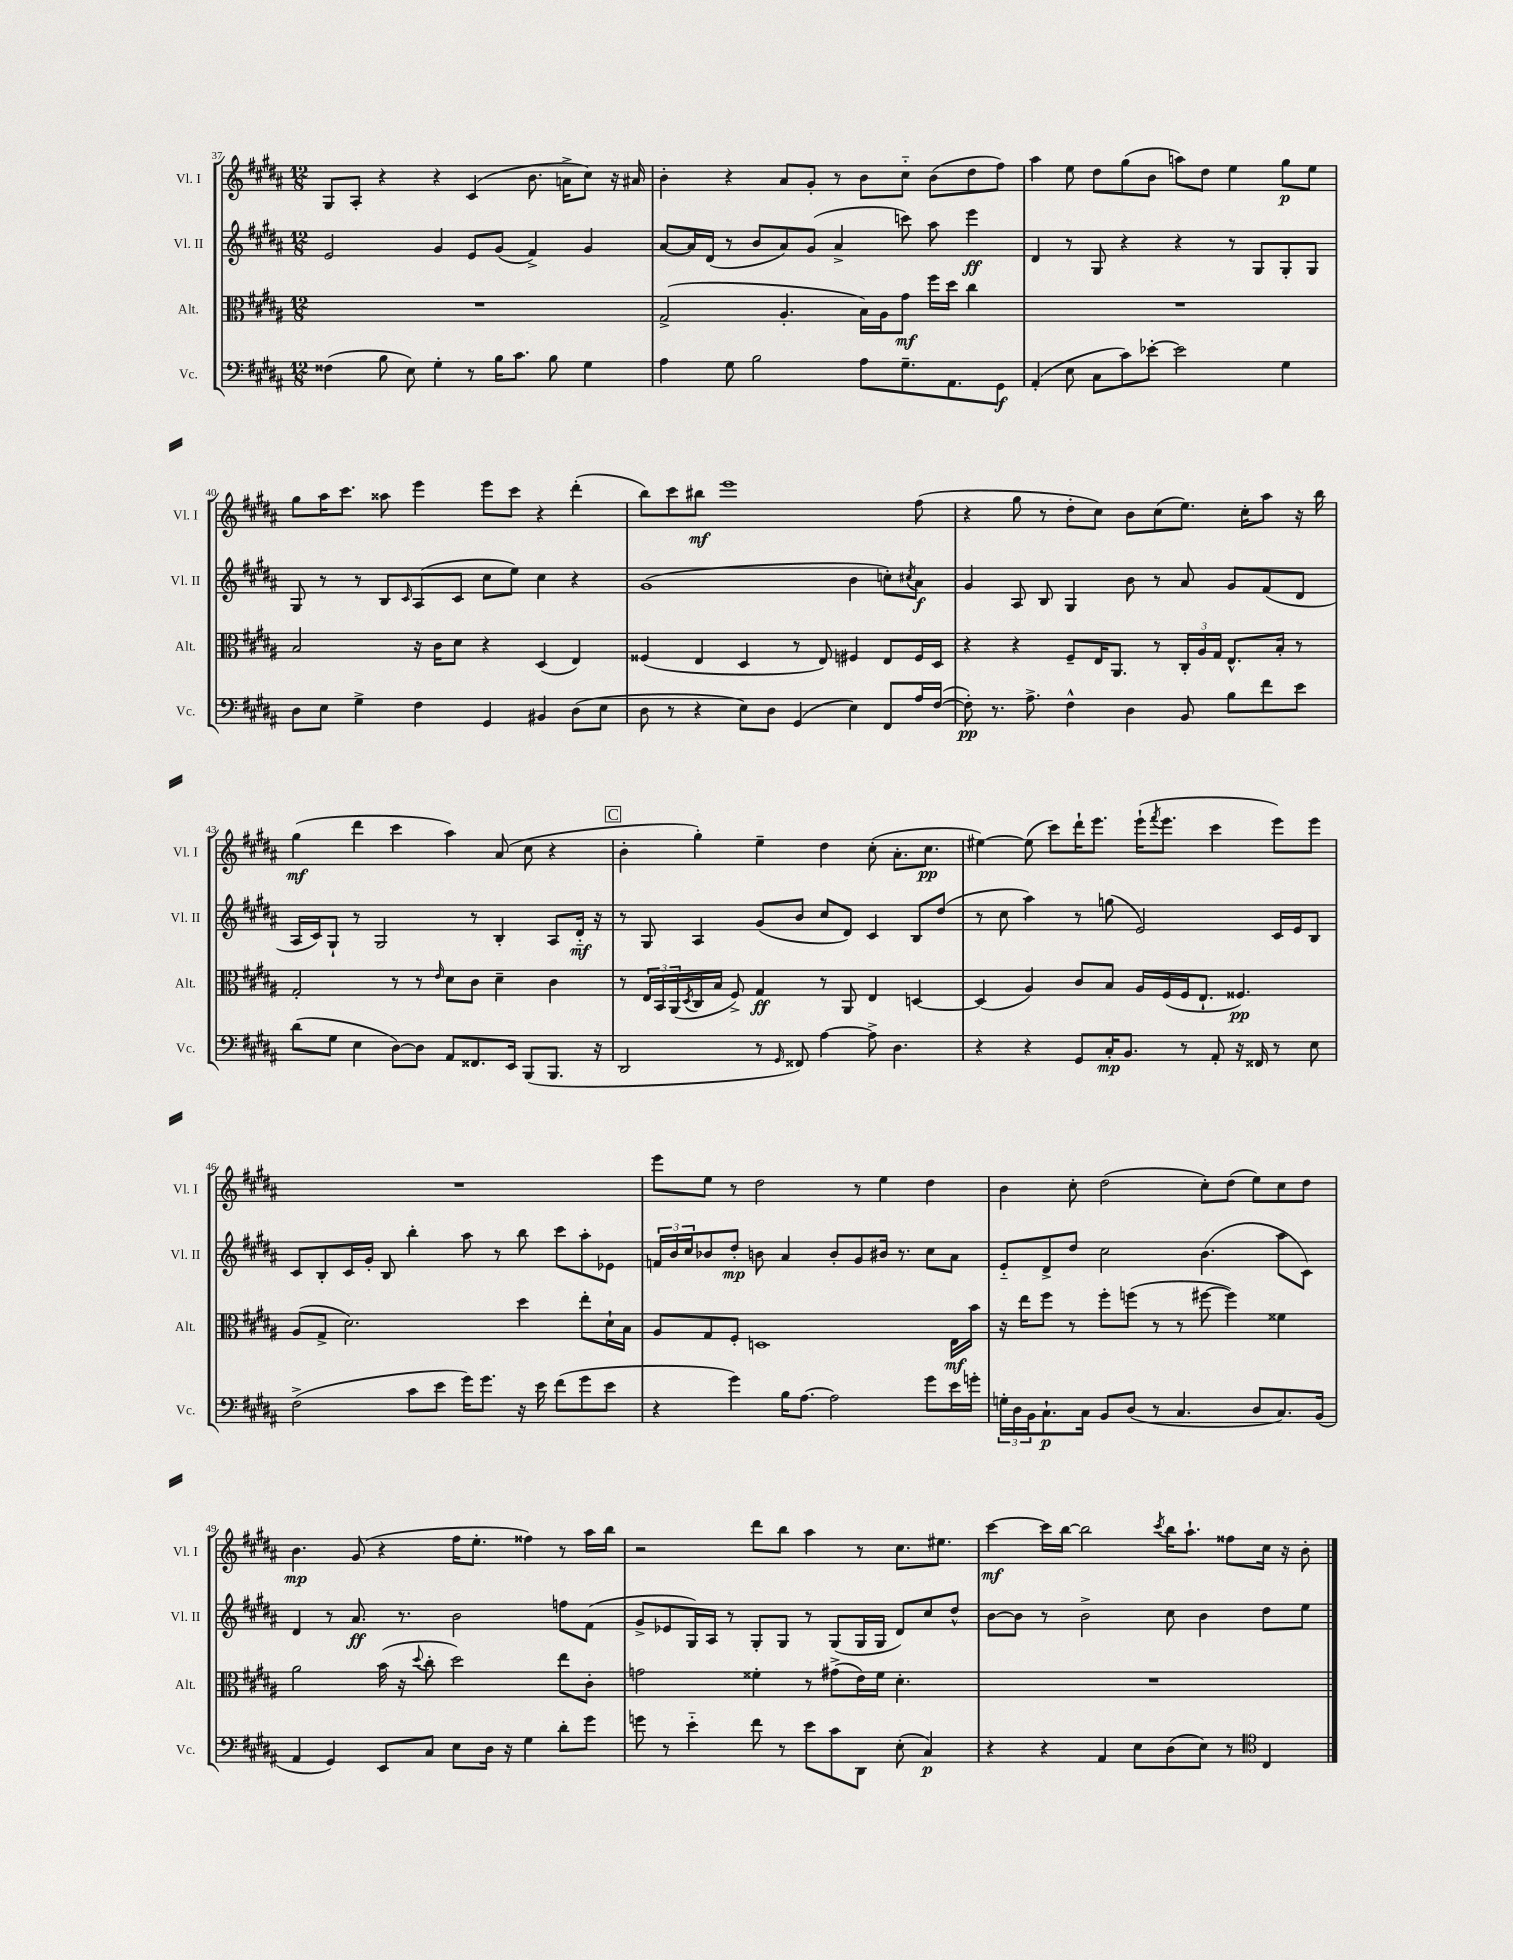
<<
\new StaffGroup <<
\new Staff = "s0" \with { instrumentName = "Vl. I" shortInstrumentName = "Vl. I" } {
    \clef treble \key b \major \numericTimeSignature \time 12/8
    gis8 ais8-. r4 r4 cis'4( b'8. a'16-> cis''8) r16 ais'16 |
    b'4-. r4 ais'8 gis'8-. r8 b'8 cis''8-_ b'8( dis''8 fis''8) |
    ais''4 e''8 dis''8 gis''8( b'8 a''8) dis''8 e''4 gis''8\p e''8 |
    gis''8 ais''16 cis'''8. aisis''8 e'''4 e'''8 cis'''8 r4 dis'''4-.( |
    b''8) cis'''8 bis''8\mf e'''1 fis''8( |
    r4 gis''8 r8 dis''8-. cis''8) b'8 cis''8( e''8.) cis''16-. ais''8 r16 b''16 |
    gis''4\mf( dis'''4 cis'''4 ais''4) ais'8( cis''8 r4 |
    \mark \markup { \box "C" } b'4-. gis''4-.) e''4-- dis''4 cis''8-.( ais'8.-. cis''8.\pp |
    eis''4~) eis''8( cis'''8) dis'''16-! e'''8. e'''16-!( \acciaccatura { fis'''8 } e'''8. cis'''4 e'''8) e'''8 |
    R1. |
    e'''8 e''8 r8 dis''2 r8 e''4 dis''4 |
    b'4 cis''8-. dis''2( cis''8-.) dis''8( e''8) cis''8 dis''8 |
    b'4.\mp gis'8( r4 fis''16 e''8.-. fisis''4) r8 ais''16 b''16 |
    r2 dis'''8 b''8 ais''4 r8 cis''8. eis''8. |
    cis'''4~\mf cis'''16 b''16~ b''2 \acciaccatura { cis'''8 } b''16 ais''8.-! fisis''8 cis''16 r16 b'8-. \bar "|." |
}
\new Staff = "s1" \with { instrumentName = "Vl. II" shortInstrumentName = "Vl. II" } {
    \clef treble \key b \major \numericTimeSignature \time 12/8
    e'2 gis'4 e'8 gis'8( fis'4->) gis'4 |
    ais'8~ ais'16 dis'16( r8 b'8 ais'8) gis'8( ais'4-> c'''8) ais''8 e'''4\ff |
    dis'4 r8 gis8 r4 r4 r8 gis8 gis8-. gis8 |
    gis8 r8 r8 b8 \grace { cis'16 } ais8( cis'8 cis''8 e''8) cis''4 r4 |
    gis'1( b'4 c''8-.) \acciaccatura { cis''8 } ais'8\f |
    gis'4 ais8 b8 gis4 b'8 r8 ais'8 gis'8 fis'8( dis'8 |
    ais16 cis'16) gis8-! r8 gis2 r8 b4-. ais8 dis'16-_\mf r16 |
    \mark \markup { \box "C" } r8 gis8 ais4 gis'8( b'8 cis''8 dis'8) cis'4 b8 dis''8( |
    r8 cis''8 ais''4) r8 g''8( e'2) cis'16 e'16 b8 |
    cis'8 b8-. cis'16 gis'16-. b8 b''4-. ais''8 r8 b''8 cis'''8 ais''8-. ees'8 |
    \tuplet 3/2 { f'16 b'16 cis''16 } bes'8 dis''8-.\mp b'8 ais'4 b'8-. gis'8 bis'16 r8. cis''8 ais'8 |
    e'8-_ dis'8-> dis''8 cis''2 b'4.( ais''8 cis'8) |
    dis'4 r8 ais'8.\ff r8. b'2 f''8 fis'8( |
    gis'8-> ees'8 gis16) ais16 r8 gis8-. gis8 r8 gis8( gis16 gis16 dis'8) cis''8 dis''8-^ |
    b'8~ b'8 r8 b'2-> cis''8 b'4 dis''8 e''8 \bar "|." |
}
\new Staff = "s2" \with { instrumentName = "Alt." shortInstrumentName = "Alt." } {
    \clef alto \key b \major \numericTimeSignature \time 12/8
    R1. |
    gis2->( ais4.-. b16) ais16 gis'8\mf fis''16 dis''16 cis''4 |
    R1. |
    b2 r16 cis'16 dis'8 r4 dis4( e4) |
    fisis4( e4 dis4 r8 e8) fis4 e8 fis16 dis16 |
    r4 r4 fis8-- e16 ais,8. r8 \tuplet 3/2 { cis16-. ais16 gis16 } e8.-^ b16-. r8 |
    gis2-. r8 r8 \grace { e'16 } dis'8 cis'8 dis'4-- cis'4 |
    \mark \markup { \box "C" } r8 \tuplet 3/2 { e16 b,16 ais,16( } \acciaccatura { dis8 } cis16 b16 fis8->) gis4\ff r8 ais,8 e4 d4~ |
    d4( ais4) cis'8 b8 ais16 fis16( fis16 e8.-! fisis4.\pp) |
    ais8( gis8-> dis'2.) dis''4 e''8-. dis'16-! b16 |
    ais8 gis8 fis8-. d1 e16\mf b'16 |
    r16 e''16 fis''8 r8 fis''8-. f''8( r8 r8 fis''8~ fis''4) fisis'4 |
    ais'2 b'16( r16 \appoggiatura { dis''8 } cis''8-. dis''2) e''8 cis'8-. |
    g'2 fisis'4-. r8 gis'8->( e'16) fisis'16 dis'4.-. |
    R1. \bar "|." |
}
\new Staff = "s3" \with { instrumentName = "Vc." shortInstrumentName = "Vc." } {
    \clef bass \key b \major \numericTimeSignature \time 12/8
    fisis4( b8 e8) gis4-. r8 b16 cis'8. b8 gis4 |
    ais4 gis8 b2 ais8 gis8.-- ais,8. gis,8\f |
    ais,4-.( e8 cis8 cis'8) ees'8~-. ees'2 gis4 |
    dis8 e8 gis4-> fis4 gis,4 bis,4 dis8( e8 |
    dis8 r8 r4 e8) dis8 gis,4( e4) fis,8 ais16 fis16~( |
    fis8-.\pp) r8. ais8.-> fis4-^ dis4 b,8 b8 fis'8 e'8 |
    dis'8( gis8 e4 dis8~) dis8 ais,8 fisis,8. e,16 b,,8( b,,8. r16 |
    \mark \markup { \box "C" } dis,2 r8 \grace { gis,16 } fisis,8) ais4~ ais8-> dis4. |
    r4 r4 gis,8 cis16-.\mp b,8. r8 ais,8-. r16 fisis,16 r8 e8 |
    fis2->( cis'8 e'8 gis'16) gis'8. r16 e'16 fis'8( gis'8 e'8 |
    r4 gis'4) b16 ais8.~ ais2 gis'8 e'16 g'16-. |
    \tuplet 3/2 { g16-. dis16 b,16 } cis8.-!\p cis16 b,8 dis8( r8 cis4. dis8 cis8.) b,16( |
    ais,4 gis,4) e,8 cis8 e8 dis16 r16 gis4 dis'8-. gis'8 |
    g'8 r8 e'4-_ fis'8 r8 e'8 cis'8 dis,8 e8-.( cis4\p) |
    r4 r4 ais,4 e8 dis8( e8) r8 \clef tenor cis4 \bar "|." |
}
>>
>>
\layout { \context { \Score currentBarNumber = #37 } }
